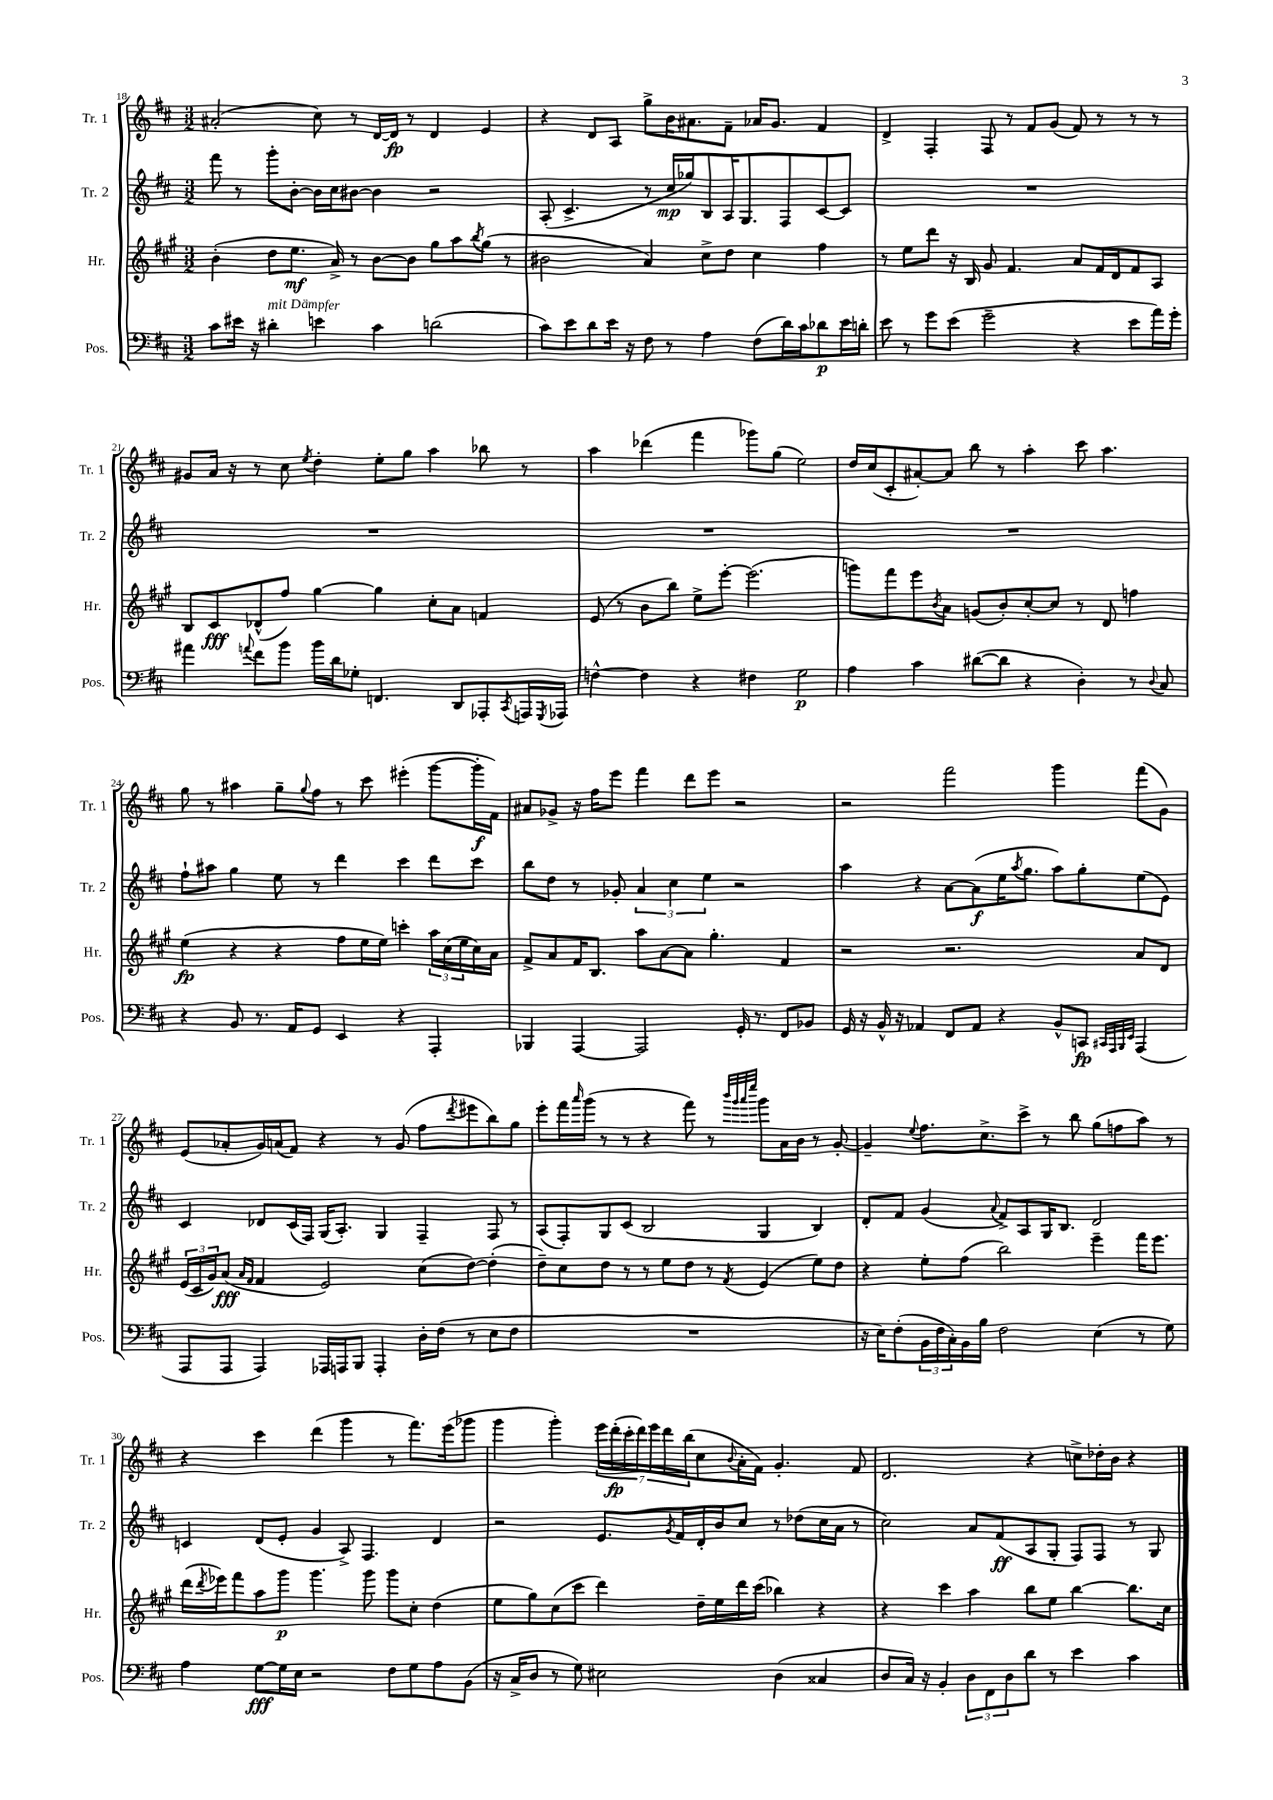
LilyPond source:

<<
\new StaffGroup <<
\new Staff = "s0" \with { instrumentName = "Tr. 1" shortInstrumentName = "Tr. 1" } {
    \clef treble \key d \major \numericTimeSignature \time 3/2
    ais'2-.( cis''8) r8 d'16~ d'16\fp r8 d'4 e'4 |
    r4 d'8 a8 g''8-> b'16 ais'8. fis'8-- aes'16 g'8. fis'4 |
    d'4-> fis4-. fis8 r8 fis'8 g'8( fis'8) r8 r8 r8 |
    gis'8 a'16 r16 r8 cis''8 \acciaccatura { e''8 } d''4-. e''8-. g''8 a''4 bes''8 r8 |
    a''4 des'''4( fis'''4 ges'''8) g''8( e''2) |
    d''16 cis''16( cis'8-. ais'8~-.) ais'8 b''8 r8 a''4-. cis'''8 a''4. |
    g''8 r8 ais''4 g''8-- \appoggiatura { g''8 } fis''8 r8 cis'''8 eis'''4-.( g'''8~ g'''16-.\f fis'16) |
    ais'8 ges'8-> r16 fis''16 e'''8 fis'''4 d'''8 e'''8 r2 |
    r2 fis'''2 g'''4 fis'''8( g'8) |
    e'8( aes'8-. g'16) a'16( fis'8) r4 r8 g'8( fis''8 \acciaccatura { d'''8 } eis'''8 b''8) g''8 |
    e'''8-. fis'''16 \grace { a'''16 } g'''16( r8 r8 r4 fis'''8) r8 \grace { b'''32 g'''32 a'''32 e''''32 } g'''8 a'16 b'16 r8 g'8~-. |
    g'4-- \appoggiatura { e''8 } fis''8. cis''8.-> cis'''8-> r8 b''8 g''8( f''8 a''8) r8 |
    r4 cis'''4 d'''4( g'''4 r8 fis'''8.) e'''16( ges'''8 |
    g'''4 g'''4-.) \tuplet 7/4 { e'''16 d'''16-.\fp( cis'''16-. d'''16) e'''16 d'''16 b''16( } cis''8 \appoggiatura { b'8 } a'16-. fis'16) g'4.-. fis'8 |
    d'2. r4 c''8-> des''16-. b'16 r4 \bar "|." |
}
\new Staff = "s1" \with { instrumentName = "Tr. 2" shortInstrumentName = "Tr. 2" } {
    \clef treble \key d \major \numericTimeSignature \time 3/2
    fis'''8 r8 g'''8-. b'8~-. b'16 cis''16 bis'8~ bis'4 r2 |
    a8-.( cis'4.-> r8 cis''16\mp ges''16) b8 a16 g8. fis8 cis'8~ cis'8 |
    R1. |
    R1. |
    R1. |
    R1. |
    fis''8-! ais''8 g''4 e''8 r8 d'''4 cis'''4 d'''8 cis'''8 |
    b''8 d''8 r8 ges'8-. \tuplet 3/2 { a'4 cis''4 e''4 } r2 |
    a''4 r4 a'8~ a'8\f( e''16 \acciaccatura { a''8 } g''8. a''8) g''8-. e''8( e'8) |
    cis'4 des'8 cis'16( fis16) g16( a8.-.) g4 fis4-- fis8 r8 |
    a8( fis8-.) g8 cis'8( b2 g4 b4) |
    d'8-. fis'8 g'4( \appoggiatura { a'8 } fis'8->) a8 g16 b8. d'2 |
    c'4 d'8( e'8-. g'4 a8->) fis4. d'4 |
    r2 e'8. \acciaccatura { g'8 } fis'16 d'16-. b'16 cis''8 r8 des''8( cis''16 a'16 r8 |
    cis''2) a'8 fis'8\ff( a8 g8-. fis8) fis8 r8 g8 \bar "|." |
}
\new Staff = "s2" \with { instrumentName = "Hr." shortInstrumentName = "Hr." } {
    \clef treble \key a \major \numericTimeSignature \time 3/2
    b'4-.( d''8 e''8.\mf a'16->) r8 b'8~ b'8 gis''8 a''8 \acciaccatura { b''8 } gis''8( r8 |
    bis'2 a'4) cis''8-> d''8 cis''4 fis''4 |
    r8 e''8 d'''8 r16 b16 gis'8 fis'4. a'8 fis'16 d'16 fis'8 a8 |
    b8 cis'8\fff des'8-^( fis''8) gis''4~ gis''4 cis''8-. a'8 f'4 |
    e'8( r8 b'8 b''8) e''8-> e'''8~-. e'''2.( |
    g'''8) fis'''8 e'''8 \acciaccatura { b'8 } a'8 g'8( b'8-.) cis''8~-. cis''8 r8 d'8 f''4 |
    e''4\fp( r4 r4 fis''8 e''16 e''16) c'''4-. \tuplet 3/2 { a''16 cis''16( e''16 } cis''16) a'16 |
    fis'8-> a'8 fis'16 b8. a''8 a'8~ a'8 gis''4.-. fis'4 |
    r2 r2. a'8 d'8 |
    \tuplet 3/2 { e'16( cis'16 gis'16) } a'8\fff( \grace { a'16 fis'16 } fis'4 e'2) cis''8( d''8~) d''4-.( |
    d''8--) cis''8 d''8 r8 r8 e''8 d''8 r8 \acciaccatura { fis'8 } e'4( e''8) d''8 |
    r4 e''8-. fis''8( b''2) e'''4-- fis'''16 e'''8. |
    d'''16( \acciaccatura { d'''8 } ees'''16) fis'''8 a''8 gis'''8\p gis'''4. gis'''8 gis'''8 cis''8-. d''4( |
    e''8 gis''8) cis''8( cis'''8 d'''4) d''16-- e''16 d'''16 cis'''16( bes''4) r4 |
    r4 cis'''4 a''4 b''8 e''8 b''4~ b''8. cis''16 \bar "|." |
}
\new Staff = "s3" \with { instrumentName = "Pos." shortInstrumentName = "Pos." } {
    \clef bass \key d \major \numericTimeSignature \time 3/2
    cis'8 eis'16 r16 dis'4-.^\markup { \italic "mit Dämpfer" } e'4 cis'4 d'2( |
    cis'8) e'8 d'8 e'16 r16 fis8 r8 a4 fis8( d'16) cis'16 des'8\p e'16 d'16-. |
    e'8 r8 g'8 e'8( g'2-- r4 e'8 a'16) g'16-. |
    ais'4 \appoggiatura { a'8 } fis'8 b'8 b'16 d'16 ges8-. f,4. d,8 aes,,8-. \acciaccatura { cis,8 } a,,16 \acciaccatura { g,,8 } aes,,16 |
    f4~-^ f4 r4 fis4 g2\p |
    a4 cis'4 dis'8~( dis'8 r4 d4-.) r8 \appoggiatura { d8 } cis8 |
    r4 b,8 r8. a,16 g,8 e,4 r4 a,,4-. |
    bes,,4 a,,4~ a,,2 g,16-. r8. fis,8 bes,8 |
    g,16 r16 b,16-^ r16 aes,4 fis,8 aes,8 r4 b,8-^ c,8\fp \grace { cis,32 a,,32 b,,32 e,32 } a,,4( |
    a,,8 a,,8 a,,4) aes,,16 a,,16 b,,8 a,,4-. d16-. fis16( r8 e8 fis8 |
    R1. |
    r16 e16) fis8-.( \tuplet 3/2 { b,16 fis16 cis16-.) } b,16 b16 fis2 e4( r8 g8) |
    a4 g8~\fff g16 e16 r2 fis8 g8 a8 b,8( |
    r16 cis16-> d8 r8 g8) eis2 d4( cisis4 |
    d8 cis16) r16 b,4-. \tuplet 3/2 { d8 fis,8 d8 } d'8 r8 e'4 cis'4 \bar "|." |
}
>>
>>
\layout { \context { \Score currentBarNumber = #18 } }
